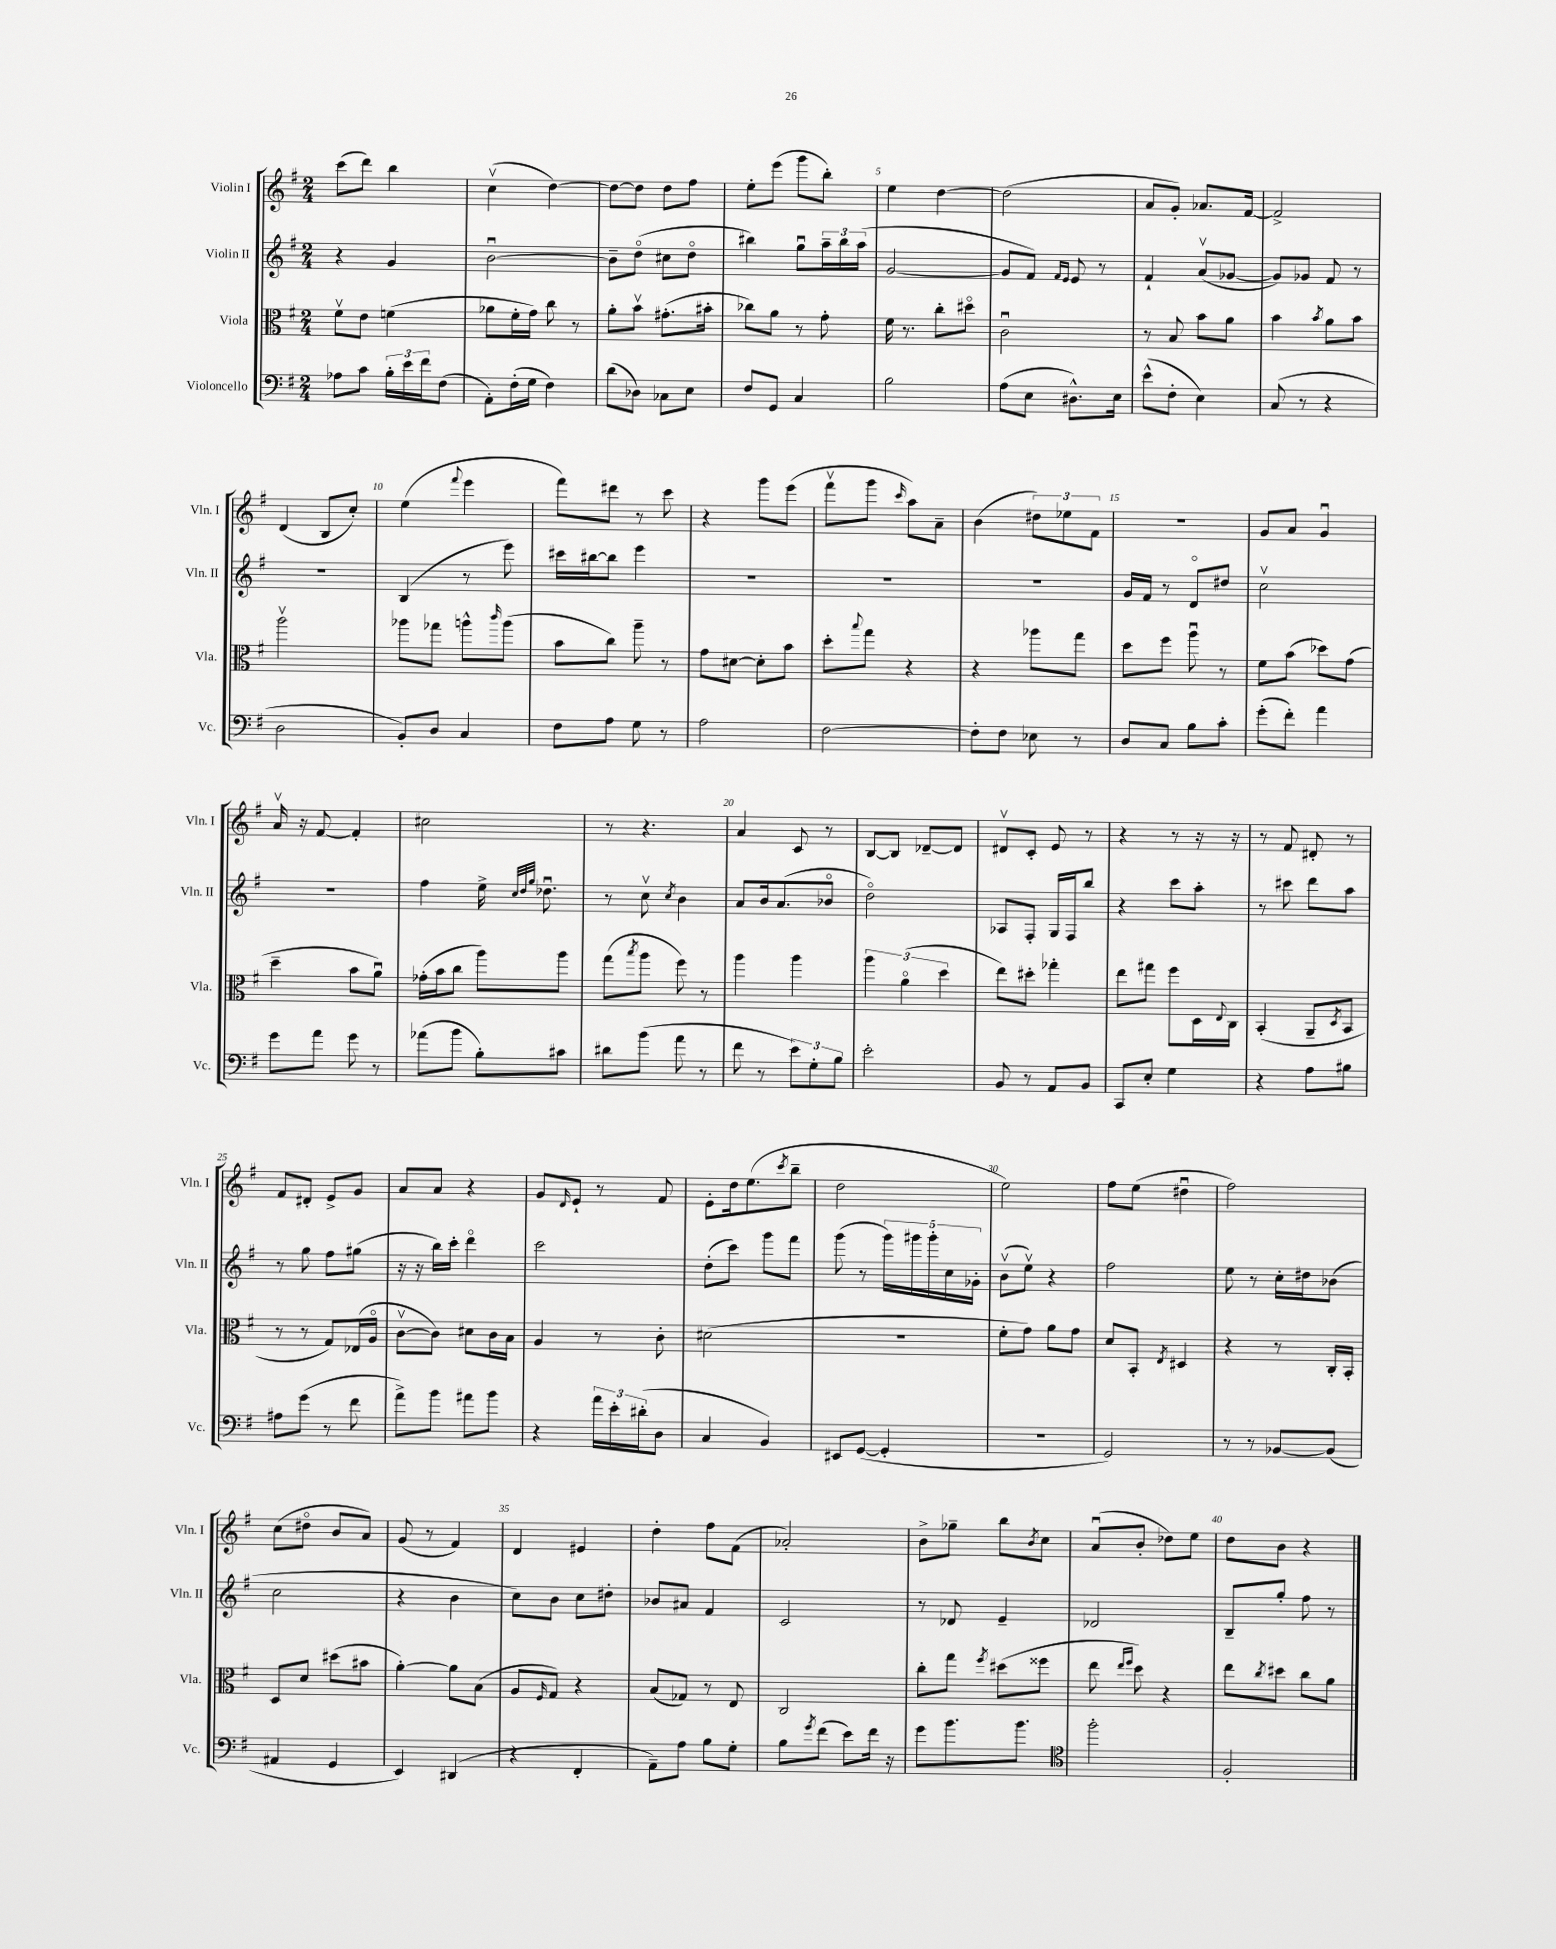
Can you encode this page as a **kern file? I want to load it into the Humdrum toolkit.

**kern	**kern	**kern	**kern
*part4	*part3	*part2	*part1
*staff4	*staff3	*staff2	*staff1
*I"Violoncello	*I"Viola	*I"Violin II	*I"Violin I
*I'Vc.	*I'Vla.	*I'Vln. II	*I'Vln. I
*clefF4	*clefC3	*clefG2	*clefG2
*k[f#]	*k[f#]	*k[f#]	*k[f#]
*M2/4	*M2/4	*M2/4	*M2/4
=1	=1	=1	=1
8A-X\L	8f#v\L	4r	(8ccc\L
8c\J	8e\J	.	8ddd\J)
24B'\LL	(4fn\	4g/	4bb\
24e\	.	.	.
24f#\J	.	.	.
(8F#\J	.	.	.
=2	=2	=2	=2
8AA'\L)	8a-X\L	[2bu\	(4ccv\
(16F#'\L	16f#'\L	.	.
16G\JJ	16g\JJ)	.	.
4F#\)	8cc\	.	[4dd\)
.	8r	.	.
=3	=3	=3	=3
(8d\L	8a'\L	8b~\L]	8dd\L_
8D-X\J)	8bv\J	(8dd\J	8dd\J]
8C-X\L	(8.g#X'\L	8cc#X\L	8dd\L
8E\J	.	8dd\J	8ff#\J
.	16b#X'\Jk	.	.
=4	=4	=4	=4
8F#/L	8cc-X\L)	4bb#X\)	8ee'\L
8GG/J	8a\J	.	(8eee\J
4C/	8r	8ggu\L	8ggg\L
.	8g'\	24aa~\L	8bb'\J)
.	.	24bb#\	.
.	.	(24aa\JJ	.
=5	=5	=5	=5
2B\	16f#\	[2g/	4ee\
.	8.r	.	.
.	8cc'\L	.	[4dd\
.	8dd#X\J	.	.
=6	=6	=6	=6
(8A\L	2cu\	8g/L]	(2dd\]
8E\J	.	8f#/J)	.
.	.	16qqf#/LL	.
.	.	16qqe/JJ	.
8.D#X^^\L)	.	8e/	.
.	.	8r	.
16E\Jk	.	.	.
=7	=7	=7	=7
(8e^^\L	8r	4f#`/	8a/L
8F#'\J	8B/	.	8g'/J)
4E\)	8b\L	(8av/L	8.a-X/L
.	8a\J	[8g-X/J	.
.	.	.	[16f#/Jk
=8	=8	=8	=8
(8C/	4b\	8g-/L])	2f#^/]
8r	.	8g-X/J	.
.	8qb/	.	.
4r	8a\L	8f#/	.
.	8b\J	8r	.
!!LO:LB:g=z
=9	=9	=9	=9
2D\	2aav\	2r	(4d/
.	.	.	8B/L
.	.	.	8cc'/J)
=10	=10	=10	=10
8BB'/L)	8aa-X\L	(4B/	(4ee\
8D/J	8gg-X\J	.	.
.	.	.	8qqfff#/
4C/	8aan^^\L	8r	4eee\
.	16qqccc/	.	.
.	(8aa\J	8eee\)	.
=11	=11	=11	=11
8F#\L	8b\L	16ccc#X\LL	8fff#\L)
.	.	[16bb#X\J	.
8A\J	8cc\J)	8bb#\J]	8ddd#X\J
8G\	8aa~\	4eee\	8r
8r	8r	.	8ccc\
=12	=12	=12	=12
2A\	8g\L	2r	4r
.	[8d#X\J	.	.
.	8d#'\L]	.	8ggg\L
.	8b\J	.	(8eee\J
=13	=13	=13	=13
[2F#\	8dd'\L	2r	8fff#v\L
.	8qqbb/	.	.
.	8gg\J	.	8ggg\J
.	.	.	16qqccc/
.	4r	.	8aa\L)
.	.	.	8a~\J
=14	=14	=14	=14
8F#'\L]	4r	2r	(4b\
8F#\J	.	.	.
8E-X\	8aa-X\L	.	12dd#X\L)
.	.	.	12ee-X\
8r	8gg\J	.	.
.	.	.	12f#\J
=15	=15	=15	=15
8D/L	8dd\L	16g/LL	2r
.	.	16f#/JJ	.
8C/J	8ff#\J	8r	.
8B\L	8aau\	8d/L	.
8c'\J	8r	8dd#X/J	.
=16	=16	=16	=16
(8g'\L	8f#\L	2ccv\	8g/L
8f#'\J)	(8b\J	.	8a/J
4a\	8dd-X\L)	.	4gu/
.	(8g\J	.	.
!!LO:LB:g=z
=17	=17	=17	=17
8g\L	4dd~\	2r	16av/
.	.	.	16r
8a\J	.	.	[8f#/
8g\	8b\L	.	4f#'/]
8r	8au\J)	.	.
=18	=18	=18	=18
(8a-X\L	(16g-X'\LL	4ff#\	2cc#X\
.	16b\J	.	.
8b\J	8cc\J	.	.
8B'\L)	8aa\L)	16ee^\	.
.	.	32qqcc/LLL	.
.	.	32qqdd/	.
.	.	32qqgg/JJJ	.
.	.	8.dd-Xu\	.
8c#X\J	8aa\J	.	.
=19	=19	=19	=19
8d#X\L	(8gg\L	8r	8r
.	8qbb/	.	.
(8b\J	8aa\J	8ccv\	4.r
.	.	8qcc/	.
8a\	8ff#\)	4b\	.
8r	8r	.	.
=20	=20	=20	=20
8f#\	4aa\	8a/L	4a/
8r	.	16b/k	.
.	.	(8.a/	.
12e\L)	4aa\	.	8c/
12G'\	.	.	.
.	.	8b-X/J	8r
12B\J	.	.	.
=21	=21	=21	=21
2e'\	6aa\	2dd\)	[8B/L
.	.	.	8B/J]
.	(6a\	.	.
.	.	.	[8d-X~/L
.	6dd\	.	.
.	.	.	8d-/J]
=22	=22	=22	=22
8BB/	8ee\L)	8A-X/L	8d#Xv/L
8r	8dd#X'\J	8F#'/J	8c'/J
8AA/L	4gg-X'\	16G/LL	8e/
.	.	16F#/J	.
8BB/J	.	8bb/J	8r
=23	=23	=23	=23
8CC/L	8ee\L	4r	4r
8E'/J	8gg#X\J	.	.
4G\	8ff#\L	8ccc\L	8r
.	16D\L	8aa'\J	16r
.	8qqE/	.	.
.	16C\JJ	.	16r
=24	=24	=24	=24
4r	(4BB'/	8r	8r
.	.	8ccc#X\	8f#/
8A\L	8AA~/L	8ddd\L	8d#X'/
.	8qD/	.	.
8B#X\J	8BB/J	8aa\J	8r
!!LO:LB:g=z
=25	=25	=25	=25
8A#X\L	8r	8r	8f#/L
(8g\J	8r	8gg\	8d#X'/J
8r	8G/L)	8ff#\L	8e^/L
8f#\	(16E-X/L	(8gg#X\J	8g/J
.	16A/JJ	.	.
=26	=26	=26	=26
8a^\L)	[8cv\L	16r	8a/L
.	.	16r	.
8b\J	8c\J])	16bb\LL)	8a/J
.	.	16ccc'\JJ	.
8a#X\L	8d#X\L	4ddd\	4r
8b\J	16c\L	.	.
.	16B\JJ	.	.
=27	=27	=27	=27
4r	4A/	2ccc\	8g/L
.	.	.	16qqd/
.	.	.	8e`/J
24a\LL	8r	.	8r
24e'\	.	.	.
(24d#X'\J	.	.	.
8D\J	8c'\	.	8f#/
=28	=28	=28	=28
4C/	(2d#X\	(8dd'\L	8e'\L
.	.	8ccc\J)	16dd\k
.	.	.	(8.ee\
4BB/)	.	8ggg\L	.
.	.	.	8qccc/
.	.	8fff#\J	8bb~\J
=29	=29	=29	=29
8EE#X/L	2r	(8ggg\	2dd\
([8GG/J	.	8r	.
4GG'/]	.	20ggg\LL)	.
.	.	20ggg#X\	.
.	.	20ggg#'\	.
.	.	20cc\	.
.	.	20g-X'\JJ	.
=30	=30	=30	=30
2r	8f#'\L	(8bv\L	2ee\)
.	8g\J)	8eev\J)	.
.	8a\L	4r	.
.	8g\J	.	.
=31	=31	=31	=31
2GG/)	8d/L	2ff#\	8ff#\L
.	8BB'/J	.	(8ee\J
.	8qE/	.	.
.	4D#X/	.	4dd#Xu\
=32	=32	=32	=32
8r	4r	8ee\	2ff#\)
8r	.	8r	.
[8BB-X/L	8r	16cc'\LL	.
.	.	16dd#X\J	.
(8BB-/J]	16C'/LL	(8b-X\J	.
.	16BB'/JJ	.	.
!!LO:LB:g=z
=33	=33	=33	=33
4AA#X/	8D/L	2cc\	(8cc\L
.	8d/J	.	8dd#X\J
4GG/	(8dd#X\L	.	8b/L
.	8b#X\J	.	8a/J)
=34	=34	=34	=34
4EE/)	[4a'\)	4r	(8g/
.	.	.	8r
(4DD#X/	8a\L]	4b\	4f#/)
.	(8B\J	.	.
=35	=35	=35	=35
4r	8A/L	8cc\L)	4d/
.	16qqF#/	.	.
.	8G/J)	8b\J	.
4FF#'/	4r	8cc\L	4e#X/
.	.	8dd#X'\J	.
=36	=36	=36	=36
8AA~\L)	(8B/L	8b-X/L	4dd'\
8A\J	8G-X/J)	8a#X/J	.
8B\L	8r	4f#/	8ff#\L
8G'\J	8E/	.	(8f#\J
=37	=37	=37	=37
8B\L	2C/	2c/	2a-X'/)
8qg/	.	.	.
(8f#\J	.	.	.
8e\L)	.	.	.
16f#\Jk	.	.	.
16r	.	.	.
=38	=38	=38	=38
8g\L	8cc'\L	8r	8b^\L
8.b\	8gg\J	8d-X/	8gg-X~\J
.	8qff#/	.	.
.	(8dd#X\L	4e~/	8bb\L
8.b\J	.	.	.
.	.	.	8qb/
.	8ff##X\J	.	8cc\J
=39	=39	=39	=39
*clefC4	*	*	*
2ff#'\	8ee\	2d-X/	(8au/L
.	16qqee/LL	.	.
.	16qqff#/JJ	.	.
.	8dd\)	.	8b'/J
.	4r	.	8dd-X\L)
.	.	.	8ee\J
=40	=40	=40	=40
2F#'/	8ee\L	8B~/L	8dd\L
.	8qcc/	.	.
.	8dd#X\J	8gg'/J	8b\J
.	8cc\L	8ff#\	4r
.	8a\J	8r	.
==	==	==	==
*-	*-	*-	*-
